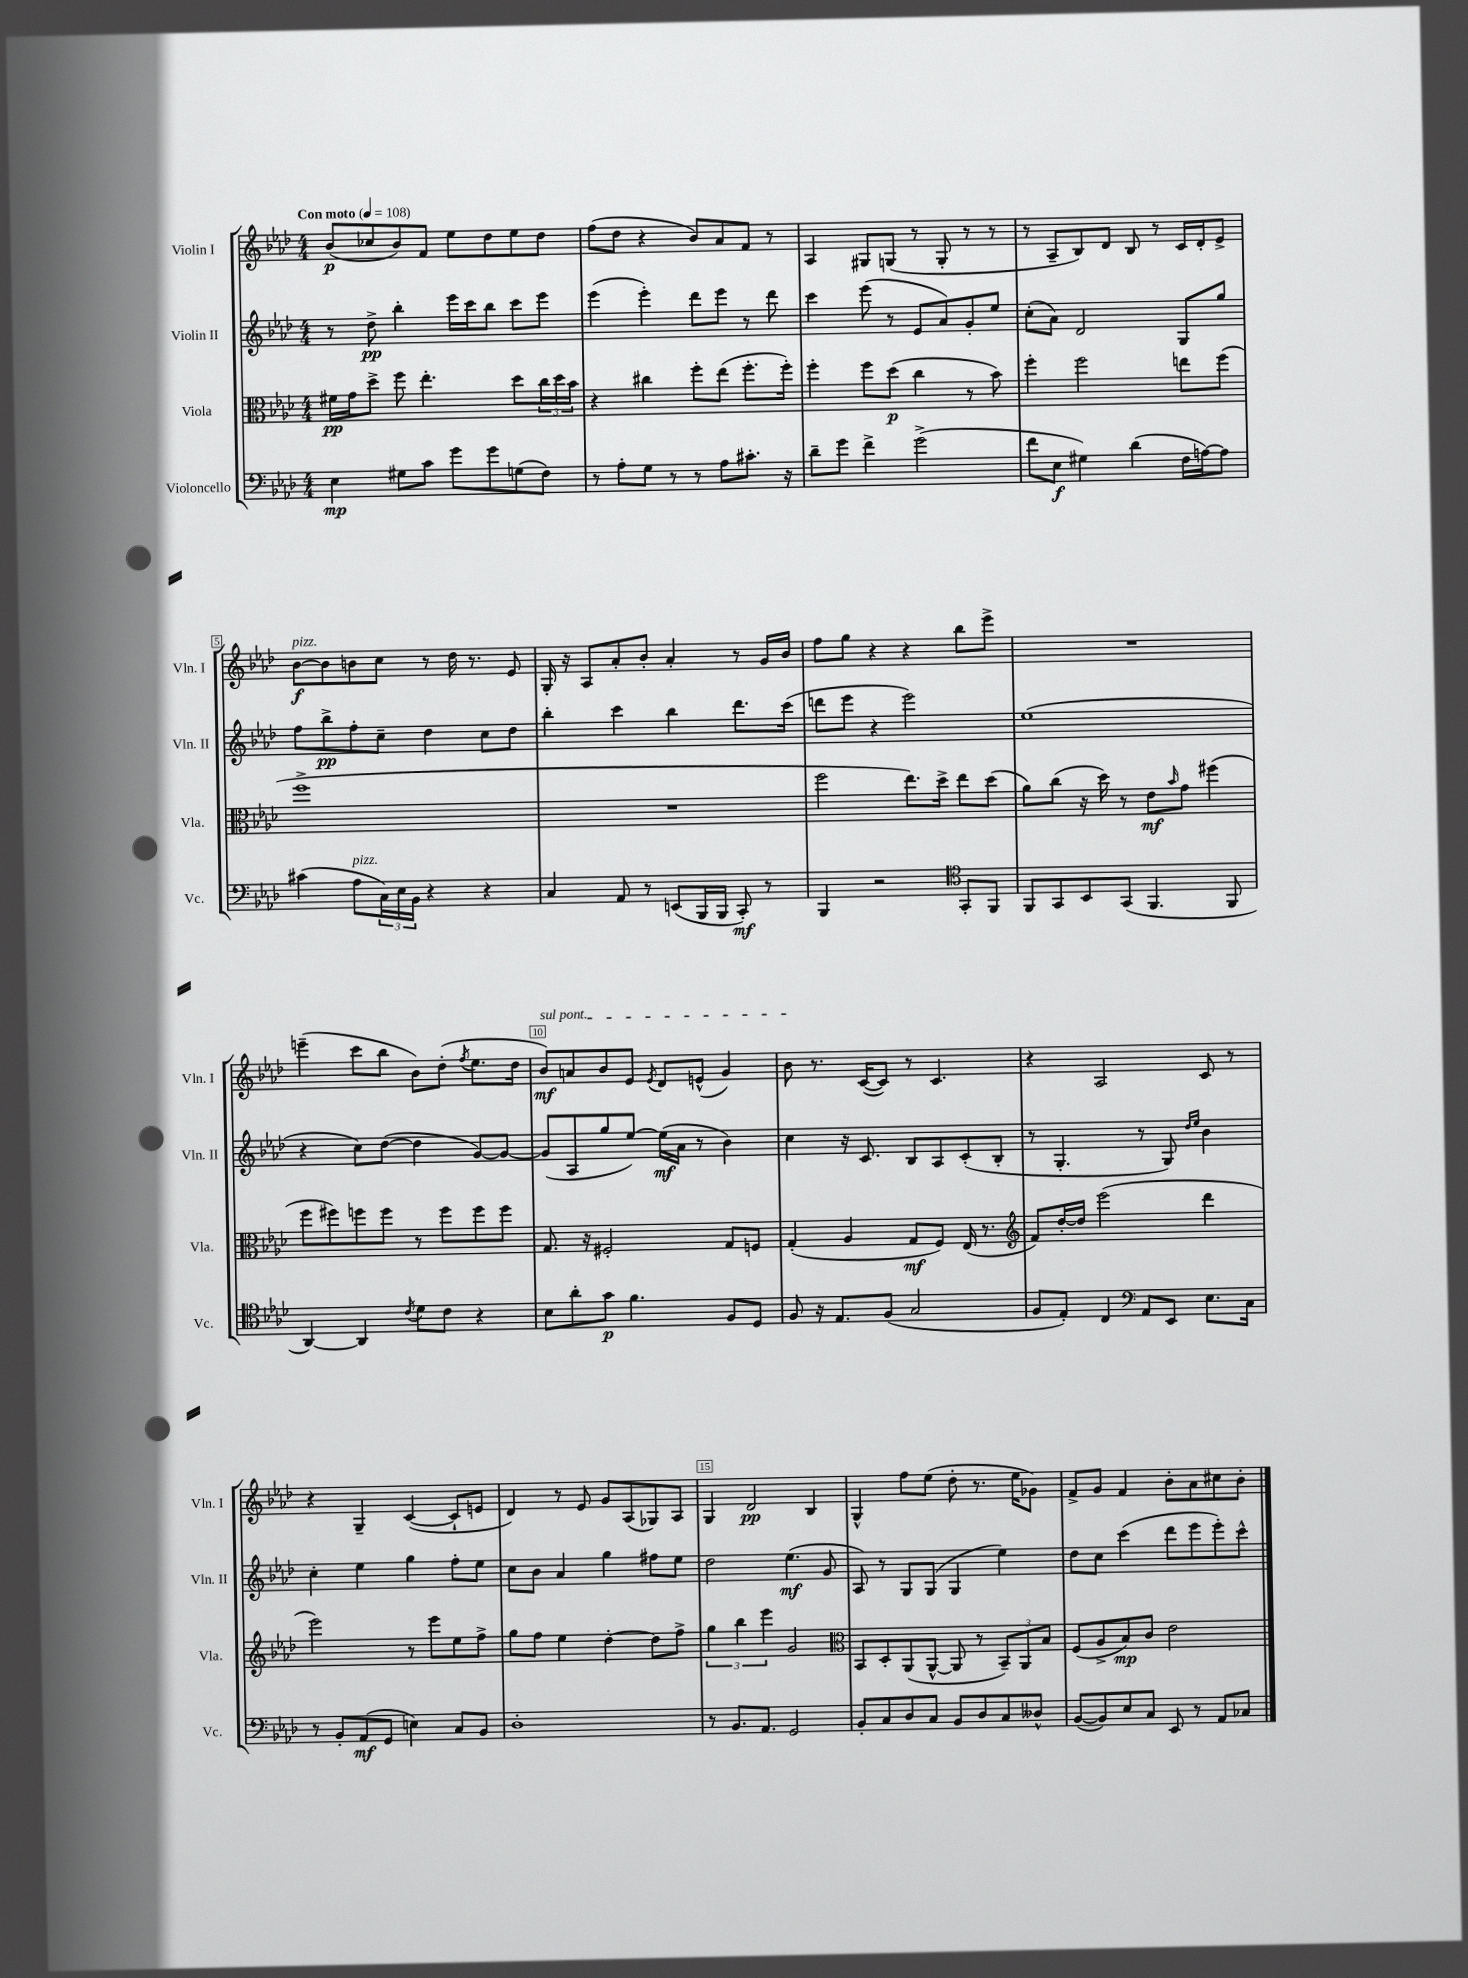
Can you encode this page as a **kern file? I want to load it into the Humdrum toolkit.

**kern	**kern	**kern	**kern
*staff4	*staff3	*staff2	*staff1
*clefF4	*clefC3	*clefG2	*clefG2
*k[b-e-a-d-]	*k[b-e-a-d-]	*k[b-e-a-d-]	*k[b-e-a-d-]
*M4/4	*M4/4	*M4/4	*M4/4
*MM108	*MM108	*MM108	*MM108
4E-\	16f#\LL	8r	(8b-/L
.	16g\J	.	.
.	8dd-^\J	8dd-^\	8cc-/
8G#\L	8ff\	4bb-'\	8b-/)
8c\J	4.ee-'\	.	8f/J
8g\L	.	16eee-\LL	8ee-\L
.	.	16ccc\J	.
8g\	.	8bb-\J	8dd-\
(8G\	8dd-\L	8ccc\L	8ee-\
8F\J)	24cc\L	8eee-\J	8dd-\J
.	24dd-\	.	.
.	24b-\JJ	.	.
=	=	=	=
8r	4r	(4eee-\	(8ff\L
8A-'\L	.	.	8dd-\J
8G\J	4cc#\	4eee-'\)	4r
8r	.	.	.
8r	8ff'\L	8ddd-\L	8b-/L)
8A-\L	(8ee-\J	8eee-\J	8a-/
8.c#'\J	8.ff'\L	8r	8f/J
.	.	8ddd-\	8r
16r	16ff'\Jk)	.	.
=	=	=	=
8d-~\L	4ff'\	4ccc\	4A-/
8g\J	.	.	.
4f^\	8ff\L	(8eee-\	8G#/L
.	(8dd-\J	8r	(8G/J
(2g^\	4cc\	8e-/L	8r
.	.	8a-/)	8G'/
.	8r	8g'/	8r
.	8b-\)	8ee-/J	8r
=	=	=	=
8f\L	4ff'\	(8cc'\L	8r
8E-\J	.	8a-\J)	8A-~/L
4G#\)	2ff\	2d-/	8B-/)
.	.	.	8d-/J
(4d-\	.	.	8B-/
.	.	.	8r
16F\LL	8ee\L	8G/L	16c/LL
[16A\J)	.	.	16d-'/J
8A\]J	(8ff\J	8gg/J	8e-^/J
=	=	=	=
(4c#\	1ff^	8ff\L	[8b-\L
.	.	8bb-^\	8b-\]
8A-\L	.	8ff'\	8b\
24C\L)	.	8cc~\J	8cc\J
24E-\	.	.	.
24BB-\JJ	.	.	.
4r	.	4dd-\	8r
.	.	.	16dd-\
.	.	.	8.r
4r	.	8cc\L	.
.	.	8dd-\J	8e-/
=	=	=	=
4C/	1r	4bb-'\	16G'/
.	.	.	16r
.	.	.	8A-/L
8AA-/	.	4ccc\	8a-'/
8r	.	.	8b-'/J
(8EE/L	.	4bb-\	4a-'/
16BBB-/L	.	.	.
16BBB-/JJ	.	.	.
8CC'/)	.	8.ddd-\L	8r
8r	.	.	16g/LL
.	.	(16ccc\Jk	16b-/JJ
=	=	=	=
4BBB-/	2ff\	8ddd\L	8ff\L
.	.	8eee-\J	8gg\J
2r	.	4r	4r
.	8.ee-\L)	2eee-\)	4r
.	16dd-^\Jk	.	.
*clefC4	*	*	*
8GG'/L	8ee-\L	.	8bb-\L
8FF/J	(8dd-\J	.	8eee-^\J
=	=	=	=
8FF/L	8a-\L)	(1ee-	1r
8GG/	(8cc\J	.	.
8BB-/	16r	.	.
.	16dd-\)	.	.
(8GG/J	8r	.	.
4.FF/	8e-\L	.	.
.	16qqb-/	.	.
.	8g\J	.	.
.	(4ff#\	.	.
8FF/	.	.	.
=	=	=	=
[4AA-/)	8ff\L	4r	(4eee~\
.	8ff#\)	.	.
4AA-/]	8ff\	8cc\L)	8ccc\L
.	8ff\J	([8dd-\J	8bb-\J
8qc/	.	.	.
8d-\L	8r	4dd-\]	8b-\L)
8c\J	8ff\L	.	(8dd-'\J
.	.	.	8qff/
4r	8ff\	[8g/L)	8.ee-\L
.	8ff\J	8g/_J	.
.	.	.	16dd-\Jk
=	=	=	=
8B-\L	8.G/	(8g/]L	8b-/L)
8a-'\	.	8A-/	8a/
.	16r	.	.
8g\J	2F#'/	8gg/	8b-/
4.f\	.	[8ee-/J)	8e-/J
.	.	.	8qe-/
.	.	(16ee-\]LL	8d-/L
.	.	16a-\JJ	.
.	.	8r	(8e^^/J
8F/L	8G/L	4b-\)	4g/)
8D-/J	8F/J	.	.
=	=	=	=
8F/	(4G'/	4cc\	8b-\
16r	.	.	8.r
8.E-/L	.	.	.
.	4A-/	16r	.
.	.	8.c/	([16c/LK
(8F/J	.	.	8c/]J)
2G/	8G/L	8B-/L	8r
.	8F/J)	8A-/	4.c/
.	(16E-/	(8c'/	.
.	8.r	.	.
.	.	8B-'/J	.
=	=	=	=
*	*clefG2	*	*
8F/L	8f/L)	8r	4r
8E-'/J)	[16dd-'/L	4.G'/	.
.	16dd-/]JJ	.	.
4C/	(2eee-\	.	2A-/
*clefF4	*	*	*
8AA-/L	.	8r	.
8EE-/J	.	8G/)	.
.	.	16qqdd-/LL	.
.	.	16qqee-/JJ	.
8.E-\L	4ddd-\	4b-\	8c/
.	.	.	8r
16C\Jk	.	.	.
=	=	=	=
8r	2eee-\)	4cc'\	4r
8BB-'/L	.	.	.
(8AA-/	.	4ee-\	4G~/
8GG/J	.	.	.
4E\)	8r	4gg\	([4c/
.	8eee-\L	.	.
8C/L	8ee-\	8ff'\L	8c`/]L
8BB-/J	8ff^\J	8ee-\J	8e/J
=	=	=	=
1D-'	8gg\L	8cc\L	4d-/)
.	8ff\J	8b-\J	.
.	4ee-\	4a-/	8r
.	.	.	8e-/
.	[4dd-'\	4gg\	8g/L
.	.	.	(8A-/
.	8dd-\]L	8ff#\L	8G-/)
.	8ff^\J	8ee-\J	8A-/J
=	=	=	=
8r	6gg\	2dd-\	4G/
8.BB-/L	.	.	.
.	6bb-\	.	.
.	.	.	2d-/
8.AA-/J	.	.	.
.	6eee-\	.	.
2GG/	2g/	(4.ee-\	.
.	.	.	4B-/
.	.	8g/	.
=	=	=	=
*	*clefC3	*	*
8BB-'/L	8BB-/L	8A-/)	4G^^/
8C/	8D-'/	8r	.
8D-/	(8AA-/	8G/L	8ff\L
8C/J	[8AA-^^/J	(8G/J	(8ee-\J
8BB-/L	8AA-/]	4G/	8dd-'\
8D-/	8r	.	8.r
8C/	12BB-~/L)	4ee-\)	.
.	.	.	16ee-\LK
.	12AA-/	.	.
8D--^^/J	.	.	8g-\J)
.	12B-/J	.	.
=	=	=	=
([8BB-/L	(8F/L	8dd-\L	8f^/L
8BB-/])	8A-^/	8cc\J	8g/J
8E-/	8B-/)	(4ccc\	4f/
8C/J	8c/J	.	.
8EE-/	2e-\	8ddd-\L	8b-'\L
8r	.	8eee-\	8a-\
8AA-/L	.	8eee-'\)	8cc#\
8C-/J	.	8ccc^^\J	8b-'\J
==	==	==	==
*-	*-	*-	*-
